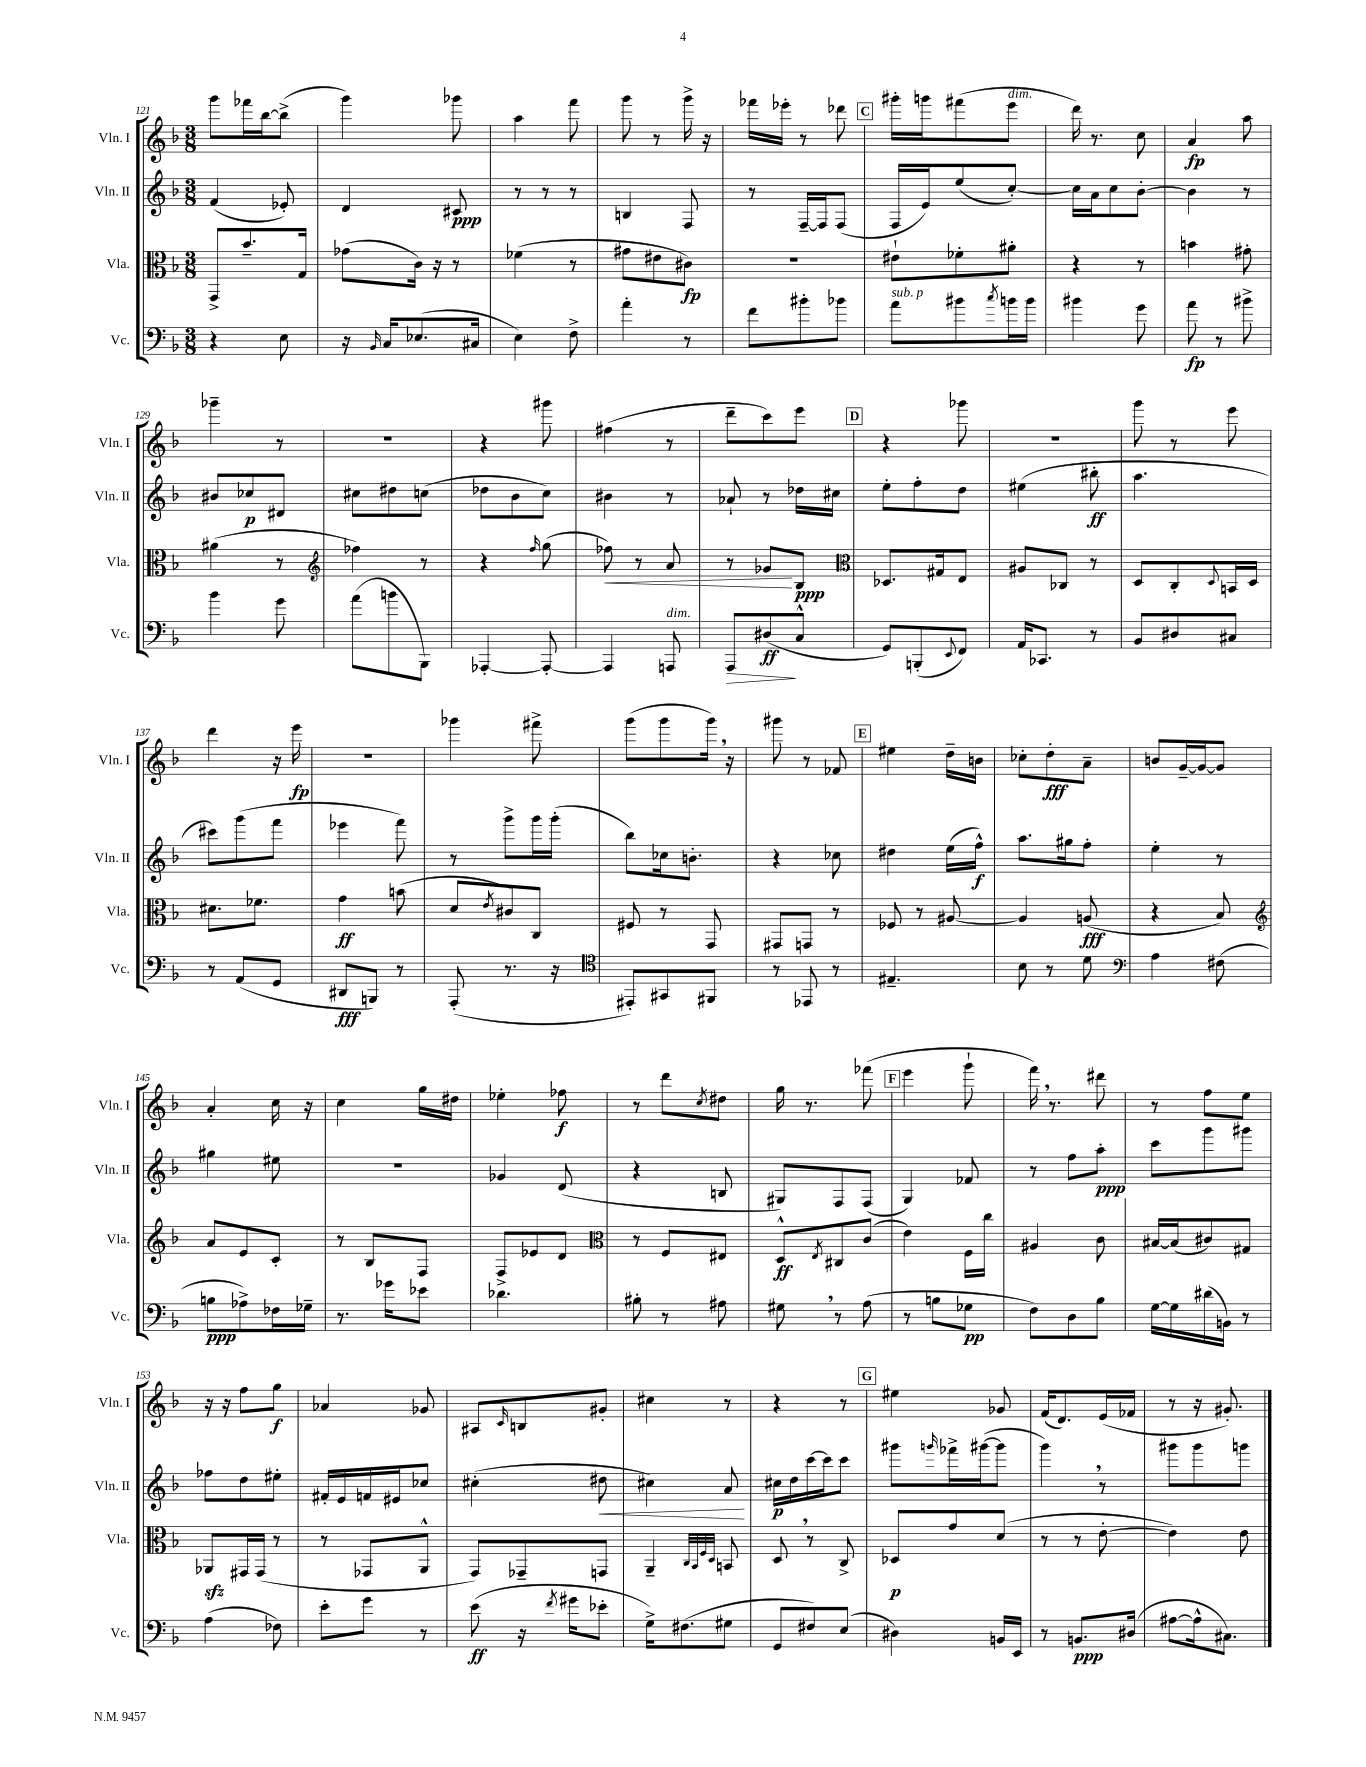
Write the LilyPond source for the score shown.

<<
\new StaffGroup <<
\new Staff = "s0" \with { instrumentName = "Vln. I" shortInstrumentName = "Vln. I" } {
    \clef treble \key f \major \numericTimeSignature \time 3/8
    g'''8 fes'''16 bes''16~ bes''8->( |
    g'''4) ges'''8 |
    a''4 f'''8 |
    g'''8 r8 g'''16-> r16 |
    fes'''16 ees'''16-. r8 des'''8 |
    \mark \markup { \box "C" } gis'''16-. g'''16 fis'''8( e'''8^\markup { \italic "dim." } |
    d'''16) r8. c''8 |
    a'4\fp a''8 |
    ges'''4-- r8 |
    R4. |
    r4 gis'''8 |
    fis''4( r8 |
    d'''8-- c'''8) e'''8 |
    \mark \markup { \box "D" } r4 ges'''8 |
    R4. |
    g'''8 r8 e'''8 |
    d'''4 r16 e'''16\fp |
    r4. |
    ges'''4 fis'''8-> |
    g'''8( g'''8 g'''16) \breathe r16 |
    gis'''8 r8 fes'8 |
    \mark \markup { \box "E" } eis''4 d''16-- b'16 |
    ces''8-. d''8-.\fff a'8-- |
    b'8 g'16~-- g'16~ g'8 |
    a'4-. c''16 r16 |
    c''4 g''16 dis''16 |
    ees''4-. fes''8\f |
    r8 d'''8 \acciaccatura { c''8 } dis''8 |
    g''16 r8. fes'''8( |
    \mark \markup { \box "F" } e'''4 g'''8-! |
    f'''16) \breathe r8. dis'''8 |
    r8 f''8 e''8 |
    r16 r16 f''8 g''8\f |
    aes'4 ges'8 |
    ais8 \grace { c'16 } b8 gis'8-. |
    cis''4 r8 |
    r4 r8 |
    \mark \markup { \box "G" } eis''4 ges'8 |
    f'16( d'8.) e'16( fes'16 |
    r8 r16 gis'8.-.) \bar "|." |
}
\new Staff = "s1" \with { instrumentName = "Vln. II" shortInstrumentName = "Vln. II" } {
    \clef treble \key f \major \numericTimeSignature \time 3/8
    f'4( ees'8-.) |
    d'4 cis'8\ppp |
    r8 r8 r8 |
    b4 f8 |
    r8 f16~-- f16 f8( |
    \mark \markup { \box "C" } f16 e'16) e''8( c''8~-.) |
    c''16 a'16 c''8 bes'8~-. |
    bes'4 r8 |
    bis'8 ces''8\p dis'8 |
    cis''8 dis''8 c''8( |
    des''8 bes'8 c''8) |
    bis'4 r8 |
    aes'8-! r8 des''16 cis''16 |
    \mark \markup { \box "D" } e''8-. f''8-. d''8 |
    eis''4( bis''8-.\ff |
    a''4. |
    cis'''8) g'''8( f'''8 |
    ees'''4 f'''8) |
    r8 g'''8-> g'''16 g'''16-.( |
    bes''8) ces''16 b'8.-. |
    r4 ces''8 |
    \mark \markup { \box "E" } dis''4 e''16( f''16-^\f) |
    a''8. gis''16 f''8-. |
    e''4-. r8 |
    gis''4 eis''8 |
    R4. |
    ges'4 d'8( |
    r4 b8 |
    gis8) f8 f8( |
    \mark \markup { \box "F" } g4) fes'8 |
    r8 f''8 a''8-.\ppp |
    c'''8 g'''8 gis'''8 |
    fes''8 d''8 eis''8-. |
    fis'16-. e'16 f'16 eis'16 ces''8 |
    cis''4-.( dis''8\< |
    cis''4) a'8\! |
    cis''16\p d''16 c'''16~ c'''16 c'''8 |
    \mark \markup { \box "G" } gis'''8 \grace { g'''16 } fes'''16-> gis'''16~( gis'''8 |
    g'''4) \breathe r8 |
    gis'''8 gis'''8 g'''8 \bar "|." |
}
\new Staff = "s2" \with { instrumentName = "Vla." shortInstrumentName = "Vla." } {
    \clef alto \key f \major \numericTimeSignature \time 3/8
    g,8-> bes'8.-- g16 |
    ges'8( c'16) r16 r8 |
    fes'4( r8 |
    gis'8 eis'8 cis'8\fp) |
    R4. |
    \mark \markup { \box "C" } eis'8-! fes'8-. ais'8-. |
    r4 r8 |
    b'4 gis'8-. |
    ais'4( r8 |
    \clef treble fes''4) r8 |
    r4 \grace { f''16 } g''8( |
    fes''8\<) r8 a'8 |
    r8 ges'8\! bes8\ppp |
    \mark \markup { \box "D" } \clef alto des8. gis16 e8 |
    ais8 ces8 r8 |
    d8 c8-. \appoggiatura { d8 } b,16 d16 |
    dis'8. fes'8. |
    g'4\ff b'8( |
    d'8 \acciaccatura { e'8 } cis'8) c8 |
    fis8 r8 g,8 |
    gis,8 g,8 r8 |
    \mark \markup { \box "E" } fes8 r8 ais8~ |
    ais4 a8\fff( |
    r4 bes8) |
    \clef treble a'8 e'8 c'8-. |
    r8 bes8 f8 |
    f8-> ees'8 d'8 |
    \clef alto r8 f8 eis8 |
    d8-^\ff \acciaccatura { e8 } cis8 c'8( |
    \mark \markup { \box "F" } e'4) f16 c''16 |
    ais4 c'8 |
    bis16~ bis16( cis'8) gis8 |
    aes,8\sfz gis,16 gis,16( r8 |
    r8 ges,8 a,8-^ |
    g,8) ges,8-- g,8 |
    a,4-- \grace { c32 bes,32 f32 d32 } b,8 |
    d8 \breathe r8 c8-> |
    \mark \markup { \box "G" } des8\p g'8 d'8( |
    r8 r8 e'8~-. |
    e'4) e'8 \bar "|." |
}
\new Staff = "s3" \with { instrumentName = "Vc." shortInstrumentName = "Vc." } {
    \clef bass \key f \major \numericTimeSignature \time 3/8
    r4 e8 |
    r16 \grace { bes,16 } c16 ees8.( cis16 |
    e4) f8-> |
    a'4-. r8 |
    f'8 bis'8-. bes'8 |
    \mark \markup { \box "C" } a'8^\markup { \italic "sub. p" } bis'8 \acciaccatura { c''8 } b'16 b'16 |
    bis'4 g'8 |
    a'8\fp r8 bis'8-> |
    bes'4 g'8 |
    a'8( b'8 bes,,8) |
    aes,,4~-. aes,,8~-. |
    aes,,4 a,,8^\markup { \italic "dim." } |
    a,,8\> dis8\ff\!( c8-^ |
    \mark \markup { \box "D" } g,8) b,,8-.( \appoggiatura { e,8 } f,8) |
    a,16 ces,8. r8 |
    bes,8 dis8 cis8 |
    r8 a,8( g,8 |
    dis,8\fff b,,8) r8 |
    a,,8-.( r8. r16 |
    \clef tenor eis,8-.) gis,8 fis,8 |
    r8 ees,8 r8 |
    \mark \markup { \box "E" } eis4.-- |
    bes8 r8 d'8 |
    \clef bass a4 fis8( |
    b8\ppp aes8->) fes16 ges16-- |
    r8. ges'16 ees'8 |
    des'4. |
    bis8-. r8 ais8 |
    gis8 \breathe r8 a8( |
    \mark \markup { \box "F" } r8 b8 ges8\pp |
    f8) d8 bes8 |
    g16~ g16 dis'16( b,16) r8 |
    a4( fes8) |
    e'8-. g'8 r8 |
    e'8\ff( r16 \acciaccatura { f'8 } gis'16 ees'8-. |
    g16->) fis8.( gis8 |
    g,8 fis8) e8( |
    \mark \markup { \box "G" } dis4) b,16 e,16 |
    r8 b,8.\ppp dis16( |
    ais8~ ais16-^ cis8.) \bar "|." |
}
>>
>>
\layout { \context { \Score currentBarNumber = #121 } }
